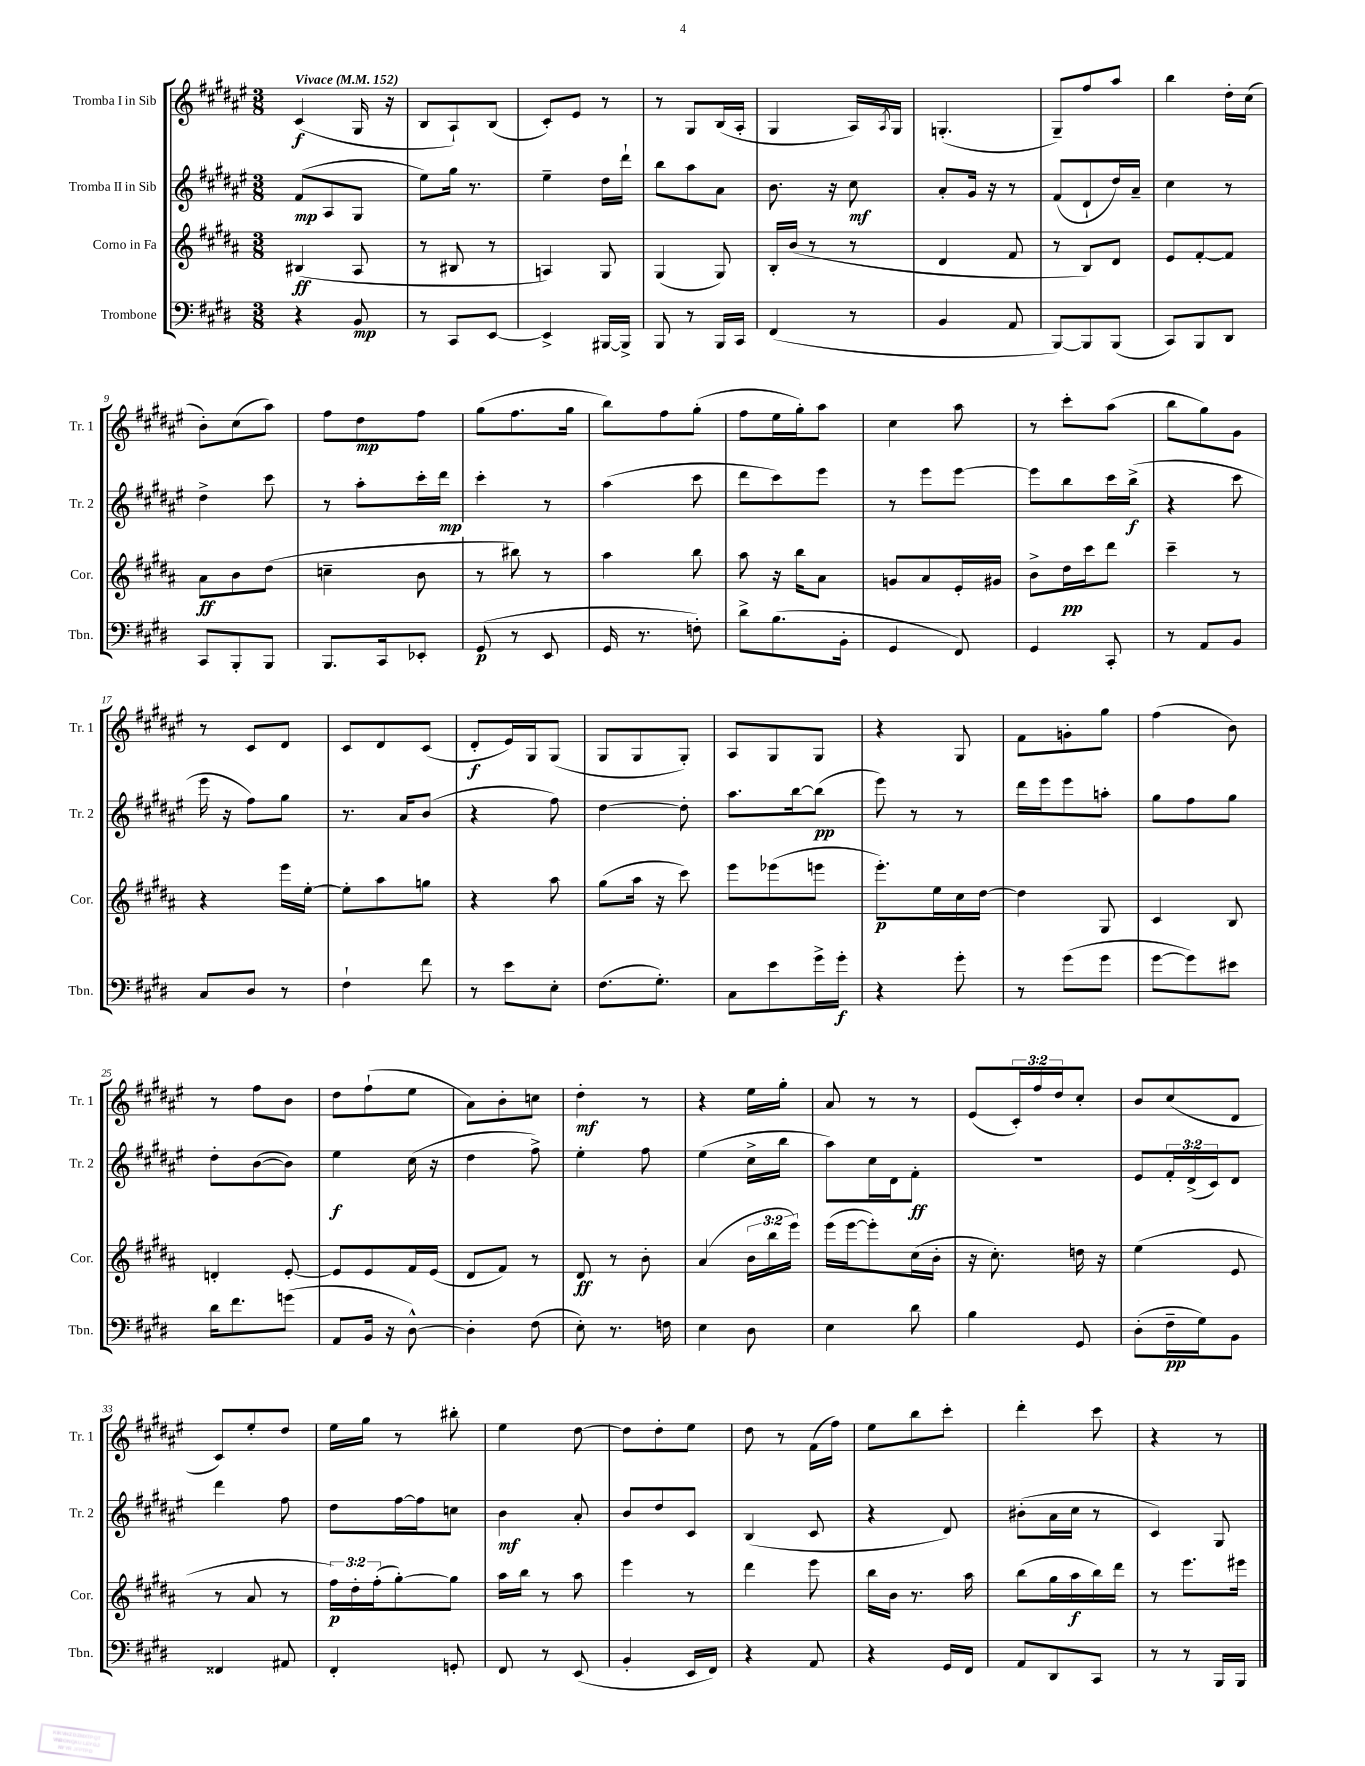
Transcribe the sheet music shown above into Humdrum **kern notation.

**kern	**kern	**kern	**kern
*staff4	*staff3	*staff2	*staff1
*clefF4	*clefG2	*clefG2	*clefG2
*k[f#c#g#d#]	*k[f#c#g#d#a#]	*k[f#c#g#d#a#e#]	*k[f#c#g#d#a#e#]
*M3/8	*M3/8	*M3/8	*M3/8
*MM152	*MM152	*MM152	*MM152
4r	(4B#	(8f#	(4c#
.	.	8A#	.
8BB	8A#	8G#	16G#
.	.	.	16r
=	=	=	=
8r	8r	8ee#)	8B
8CC#	8B#	16gg#	8A#`)
.	.	8.r	.
[8EE	8r	.	(8B
=	=	=	=
4EE^]	4A)	4ee#~	8c#')
.	.	.	8e#
[16BBB#	8G#	16dd#	8r
16BBB#^]	.	16ddd#`	.
=	=	=	=
8BBB	(4G#	8bb	8r
8r	.	8aa#	8G#
16BBB	8G#)	8a#	(16B
16CC#	.	.	16A#'
=	=	=	=
(4FF#	16B'	8.b	4G#
.	(16b	.	.
.	8r	.	.
.	.	16r	.
8r	8r	8cc#	16A#)
.	.	.	8qA#
.	.	.	16G#
=	=	=	=
4BB	4d#	8a#'	(4.G'
.	.	16g#	.
.	.	16r	.
8AA	8f#	8r	.
=	=	=	=
[8BBB)	8r	(8f#	8G#~)
8BBB]	8B)	8d#`	8ff#
(8BBB	8d#	16dd#)	8aa#
.	.	16a#~	.
=	=	=	=
8CC#)	8e	4cc#	4bb
8BBB	[8f#'	.	.
8DD#	8f#]	8r	16dd#'
.	.	.	(16cc#
=	=	=	=
8CC#	8a#	4dd#^	8b')
8BBB'	8b	.	(8cc#
8BBB	(8dd#	8ccc#	8aa#)
=	=	=	=
8.BBB	4cc~	8r	8ff#
.	.	8aa#'	8dd#
16CC#	.	.	.
8EE-'	8b	16ccc#'	8ff#
.	.	16ddd#	.
=	=	=	=
(8GG#	8r	4ccc#'	(8gg#
8r	8bb#)	.	8.ff#
8EE	8r	8r	.
.	.	.	16gg#
=	=	=	=
16GG#	4aa#	(4aa#	8bb)
8.r	.	.	.
.	.	.	8ff#
8F')	8bb	8ccc#	(8gg#'
=	=	=	=
8d#^	8aa#	8ddd#	8ff#
(8.B	16r	8ccc#)	16ee#
.	16bb	.	16gg#')
.	8a#	8eee#	8aa#
16BB'	.	.	.
=	=	=	=
4GG#	8g	8r	4cc#
.	8a#	8eee#	.
8FF#)	16e'	[8eee#	8aa#
.	16g#	.	.
=	=	=	=
4GG#	8b^	8eee#]	8r
.	16dd#	8bb	8ccc#'
.	16ccc#	.	.
8CC#'	8ddd#	16ccc#	(8aa#
.	.	(16bb^	.
=	=	=	=
8r	4ccc#~	4r	8bb
8AA	.	.	8gg#)
8BB	8r	8ccc#	8g#
=	=	=	=
8C#	4r	16eee#	8r
.	.	16r	.
8D#	.	8ff#)	8c#
8r	16eee	8gg#	8d#
.	[16ee'	.	.
=	=	=	=
4F#`	8ee']	8.r	8c#
.	8aa#	.	8d#
.	.	16a#	.
8f#	8gg	(8b	(8c#
=	=	=	=
8r	4r	4r	8d#'
8e	.	.	16e#)
.	.	.	16G#
8E'	8aa#	8ff#)	(8G#
=	=	=	=
(8.F#	(8gg#	[4dd#	8G#
.	16aa#	.	8G#
8.G#')	16r	.	.
.	8ccc#)	8dd#']	8G#')
=	=	=	=
8C#	8eee	8.aa#	8A#
8e	(8eee-	.	8G#
.	.	[16bb	.
16g#^	8eee	(8bb]	8G#
16g#'	.	.	.
=	=	=	=
4r	8.eee')	8eee#)	4r
.	.	8r	.
.	16ee	.	.
8g#'	16cc#	8r	8G#
.	[16dd#	.	.
=	=	=	=
8r	4dd#]	16ddd#	8f#
.	.	16eee#	.
(8g#	.	8eee#	8g'
8g#	8G#	8aa'	8gg#
=	=	=	=
[8g#	4c#	8gg#	(4ff#
8g#])	.	8ff#	.
8e#	8B	8gg#	8b)
=	=	=	=
16d#	4d'	8dd#'	8r
8.f#	.	.	.
.	.	([8b	8ff#
(8g	[8e'	8b])	8b
=	=	=	=
8AA	8e]	4ee#	8dd#
16BB	8e	.	(8ff#`
16r	.	.	.
[8D#^^)	16f#	(16cc#	8ee#
.	(16e	16r	.
=	=	=	=
4D#']	8d#	4dd#	8a#)
.	8f#)	.	8b'
(8F#	8r	8ff#^)	8cc
=	=	=	=
8E')	8d#	4ee#'	4dd#'
8.r	8r	.	.
.	8b'	8ff#	8r
16F	.	.	.
=	=	=	=
4E	(4a#	(4ee#	4r
8D#	24b	16cc#^	16ee#
.	24bb	.	.
.	.	16bb	16gg#'
.	24eee)	.	.
=	=	=	=
4E	(16eee	8aa#)	8a#
.	[16eee	.	.
.	8eee'])	16cc#	8r
.	.	16d#	.
8d#	(16cc#	8f#'	8r
.	16b'	.	.
=	=	=	=
4B	16r	4.r	(8e#
.	8.cc#')	.	.
.	.	.	24c#')
.	.	.	24ff#
.	.	.	24dd#
8GG#	16dd	.	8cc#'
.	16r	.	.
=	=	=	=
(8D#'	(4ee	8e#	8b
16F#~	.	24f#'	(8cc#
.	.	(24d#^	.
16G#)	.	.	.
.	.	24c#)	.
8BB	8e	8d#	8d#
=	=	=	=
4FF##	8r	4ddd#	8c#)
.	8a#	.	8ee#'
8AA#	8r	8ff#	8dd#
=	=	=	=
4FF#'	24ff#)	8dd#	16ee#
.	24dd#'	.	.
.	.	.	16gg#
.	(24ff#'	.	.
.	[8gg#')	[16ff#	8r
.	.	16ff#]	.
8GG'	8gg#]	8cc	8bb#'
=	=	=	=
8FF#	16aa#	4b	4ee#
.	16bb	.	.
8r	8r	.	.
(8EE	8aa#	8a#'	[8dd#
=	=	=	=
4BB'	4eee	8b	8dd#]
.	.	8dd#	8dd#'
16EE	8r	8c#	8ee#
16FF#)	.	.	.
=	=	=	=
4r	4ddd#	(4B	8dd#
.	.	.	8r
8AA	8eee	8c#	(16f#
.	.	.	16ff#)
=	=	=	=
4r	16bb	4r	8ee#
.	16b	.	.
.	8.r	.	8bb
16GG#	.	8d#)	8ccc#'
16FF#	16aa#	.	.
=	=	=	=
8AA	(8bb	(8b#'	4ddd#'
8DD#	16gg#	16a#	.
.	16aa#	16cc#	.
8CC#	16bb)	8r	8ccc#
.	16ddd#	.	.
=	=	=	=
8r	8r	4c#)	4r
8r	8.eee	.	.
16BBB	.	8G#	8r
16BBB	16eee#	.	.
==	==	==	==
*-	*-	*-	*-
